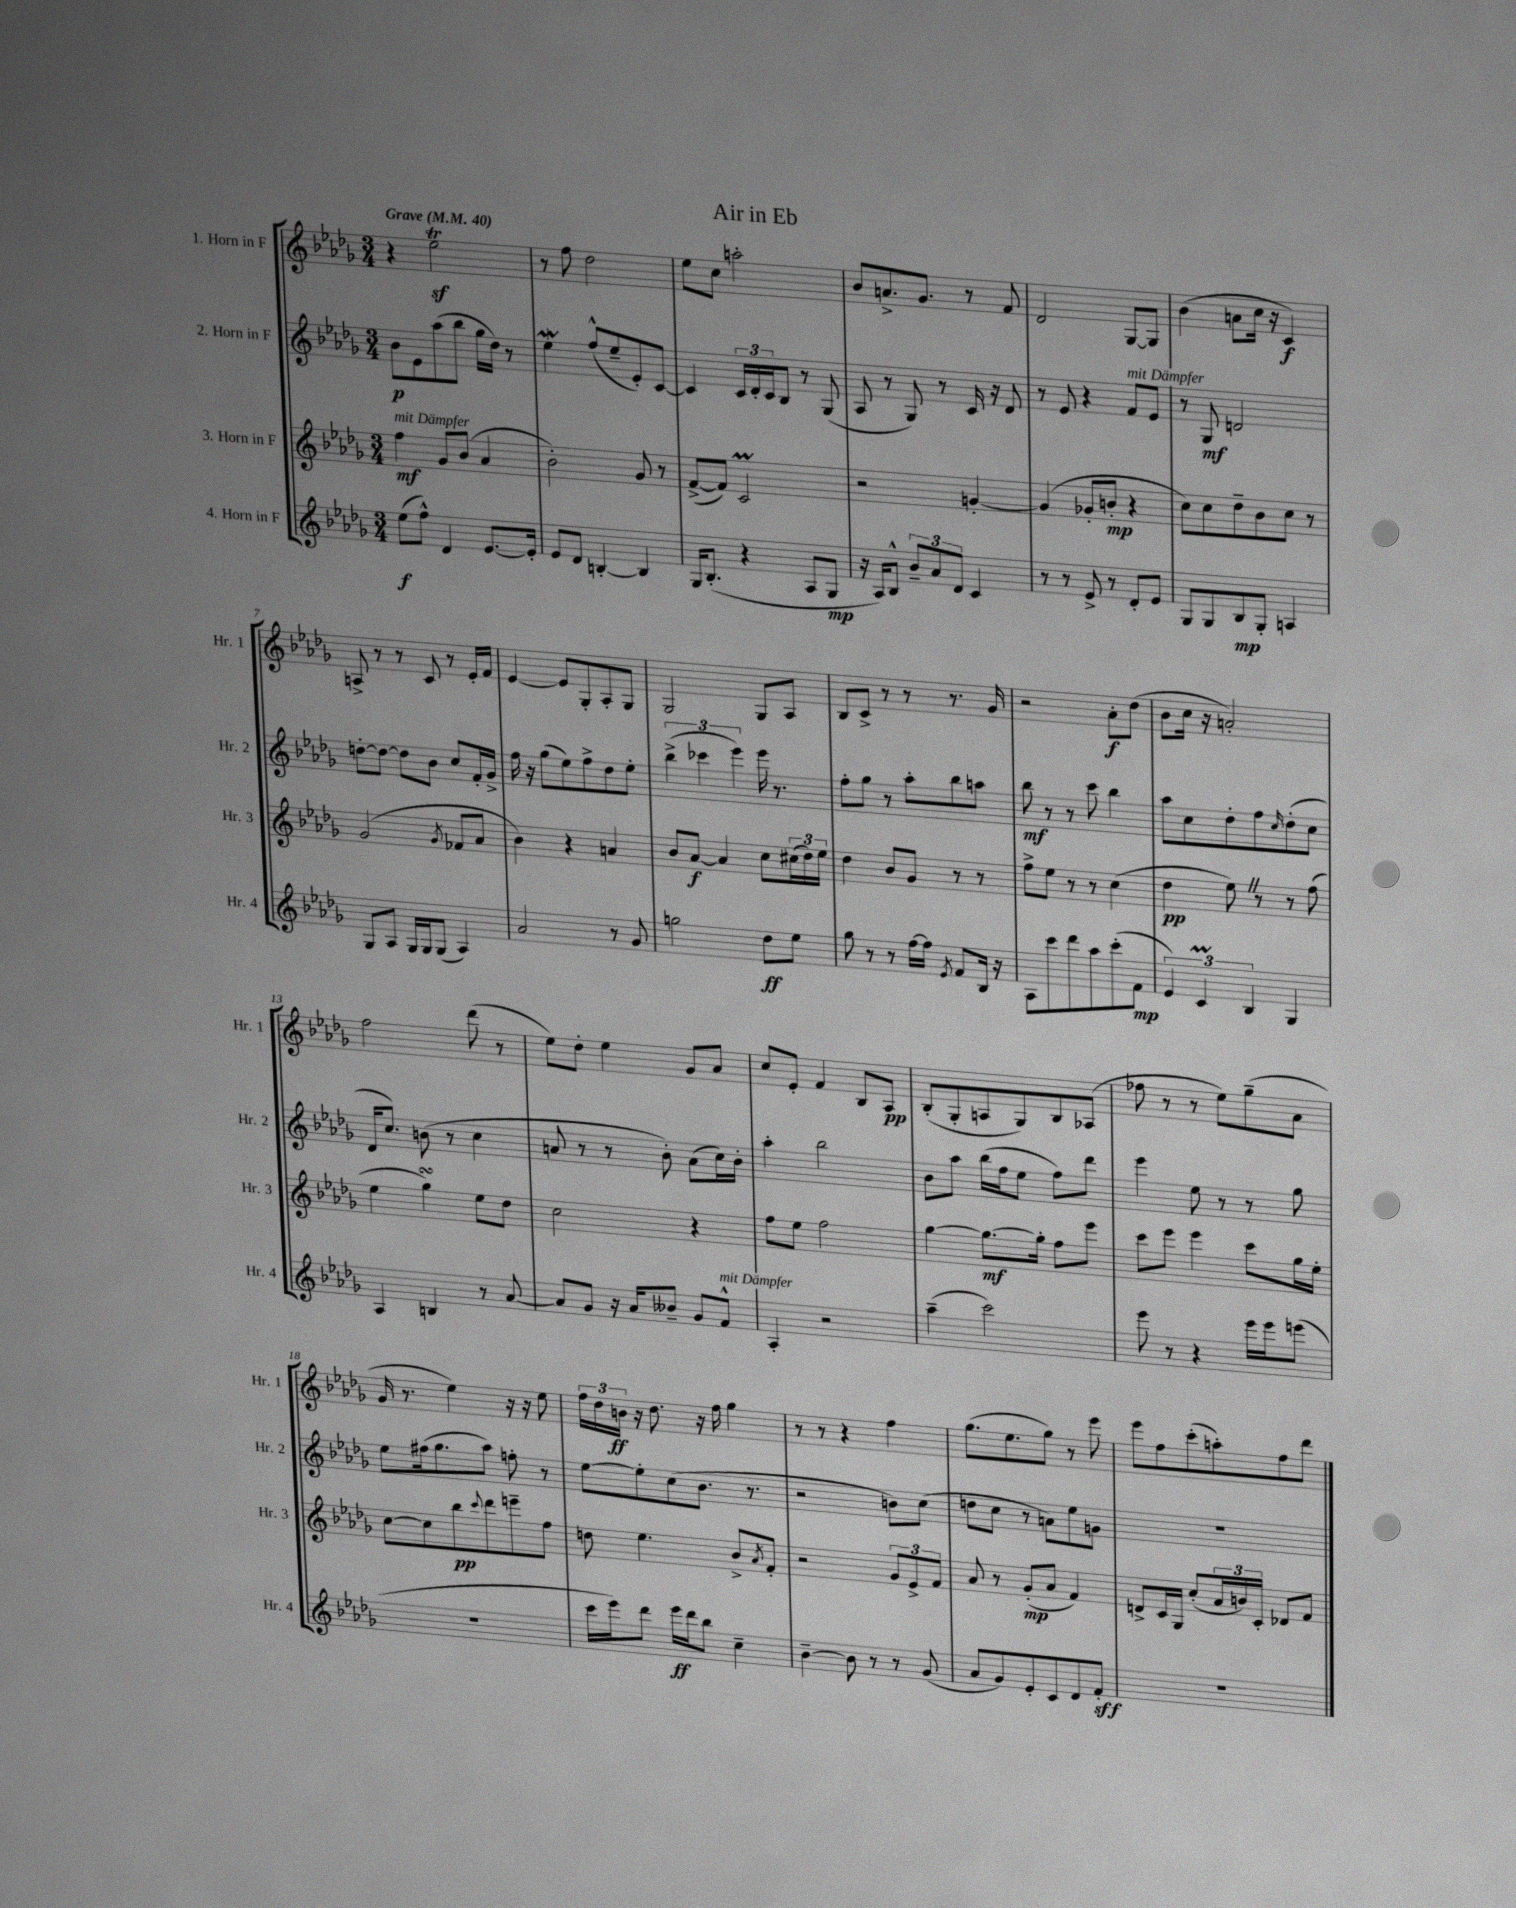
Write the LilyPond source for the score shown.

\header { title = "Air in Eb" }
<<
\new StaffGroup <<
\new Staff = "s0" \with { instrumentName = "1. Horn in F" shortInstrumentName = "Hr. 1" } {
    \clef treble \key des \major \numericTimeSignature \time 3/4 \tempo "Grave" 4 = 40
    r4 ees''2\trill\sf |
    r8 f''8 des''2 |
    ees''8 c''8 a''2-. |
    bes'8 a'8.-> ges'8. r8 f'8 |
    des'2 ges8~ ges8 |
    bes'4( a'8 c''16 r16 c'4\f) |
    a8-> r8 r8 c'8 r8 ees'16-. f'16 |
    ees'4~ ees'8 ges8-. aes8-. ges8 |
    ges2 ges8 aes8 |
    bes8 c'8-> r8 r8 r8. ges'16 |
    r2 aes'8-.\f des''8( |
    bes'8 c''16 r16 a'2-.) |
    f''2 des'''8( r8 |
    ees''8) des''8-. ees''4 ges'8 aes'8 |
    c''8 ees'8-. f'4 bes8 aes8\pp |
    bes8-.( ges8-. a8 ges8) bes8 aes8( |
    fes''8 r8 r8 ees''8) ges''8--( aes'8 |
    ges'16 r8. ees''4) r16 r16 ees''8 |
    \tuplet 3/2 { f''16 des''16 b'16\ff } r16 des''8. r16 f''16 ges''4 |
    r8 r8 r4 f''4 |
    ges''8.( ees''8. ges''8) r8 ees'''8 |
    ees'''8 f''8 c'''8-.( a''8-.) f''8 des'''8 \bar "|." |
}
\new Staff = "s1" \with { instrumentName = "2. Horn in F" shortInstrumentName = "Hr. 2" } {
    \clef treble \key des \major \numericTimeSignature \time 3/4
    bes'8\p ees'8 aes''8( bes''8 ges''16 des''16) r8 |
    ees''4\mordent f''8-^( ees''8-- ees'8-.) c'8~ |
    c'4 \tuplet 3/2 { c'16 des'16-. c'16 } bes8 r8 ges8( |
    aes8 r8 ges8) r8 c'16 r16 des'8 |
    r8 ees'8 r4 f'8^\markup { \italic "mit Dämpfer" } ees'8 |
    r8 ges8\mf d'2 |
    d''8~-. d''8~ d''8 bes'8 c''8 f'16-. ges'16-> |
    f''16 r16 ges''8( ees''8) f''8-> des''8 ees''8-. |
    \tuplet 3/2 { bes''4->( ces'''4 ees'''4) } ees'''16 r8. |
    f''8-. ges''8 r8 aes''8-. bes''8 a''8 |
    bes''8\mf r8 r8 c'''8 bes''4 |
    aes''8 c''8 des''8-. f''8 \grace { c''16 } des''8-.( c''8 |
    des'16 c''8.) b'8( r8 c''4 |
    a'8 r8 r8 bes'8-.) a'8( c''16) bes'16-. |
    aes''4-. bes''2 |
    bes'8 aes''8 bes''16( f''16 ees''8 f''8) des'''8 |
    ees'''4 ees''8 r8 r8 ges''8 |
    ees''8 fis''16( ges''8. aes''8) f''8-. r8 |
    ees''8~ ees''8-. c''8( bes'8. r8. |
    r2 b'8) c''8( |
    d''8 c''8 r8 a'8) ees''8 g'8 |
    R2. \bar "|." |
}
\new Staff = "s2" \with { instrumentName = "3. Horn in F" shortInstrumentName = "Hr. 3" } {
    \clef treble \key des \major \numericTimeSignature \time 3/4
    f''4\mf^\markup { \italic "mit Dämpfer" } ges'8 bes'8( aes'4 |
    bes'2-.) ges'8 r8 |
    f'8~->( f'8) c'2\prall |
    r2 g'4~-. |
    g'4( ges'8-. b'8-.\mp r4 |
    c''8) c''8 des''8-- bes'8 c''8 r8 |
    ges'2( \acciaccatura { ges'8 } fes'8 aes'8 |
    bes'4) r4 a'4 |
    bes'8 aes'8~\f aes'4 c''8 \tuplet 3/2 { cis''16( des''16) ees''16 } |
    des''4 bes'8 ges'8 r8 r8 |
    f''8-> ees''8 r8 r8 c''4( |
    des''4\pp ees''8) \once \override BreathingSign.text = \markup { \musicglyph "scripts.caesura.straight" } \breathe r8 r8 f''8( |
    ees''4 ges''4\turn) ees''8 des''8 |
    c''2 r4 |
    f''8 ees''8 f''2 |
    ges''4~ ges''8.~\mf ges''16-. f''8 ees'''8 |
    c'''8 ees'''8 ees'''4 c'''8 ges''16 ees''16-. |
    c''8~ c''8 bes''8\pp \appoggiatura { c'''8 } des'''8 e'''8-- f''8 |
    d''8 ees''4. bes'8-> \acciaccatura { aes'8 } f'8-. |
    r2 \tuplet 3/2 { ges'8 ees'8-> f'8 } |
    aes'8 r8 ges'8-.\mp( aes'8 f'4) |
    d'8-> c'16 ges16 c''8-.( \tuplet 3/2 { aes'16 b'16) c'16-. } des'8 f'8 \bar "|." |
}
\new Staff = "s3" \with { instrumentName = "4. Horn in F" shortInstrumentName = "Hr. 4" } {
    \clef treble \key des \major \numericTimeSignature \time 3/4
    ees''8\f( f''8-^) des'4 ees'8.~ ees'16-. |
    ees'8 des'8 b4~-. b4 |
    ges16 bes8.-.( r4 aes8 ges8\mp |
    r16 aes16) bes8-^ \tuplet 3/2 { bes'8-- aes'8 des'8 } c'4 |
    r8 r8 ees'8-> r8 des'8-. ees'8 |
    ges8 ges8 bes8\mp ges8-. a4 |
    ges8 aes8 ges16 ges16 ges8( aes4) |
    aes'2 r8 ges'8 |
    g''2 des''8\ff ees''8 |
    ges''8 r8 r8 f''16~ f''16 \acciaccatura { ees'8 } f'8 bes16 r16 |
    aes8 c'''8 des'''8 aes''8 c'''8-.( f'8\mp |
    \tuplet 3/2 { ees'4) c'4\prall bes4 } ges4 |
    aes4 b4 r8 aes'8~ |
    aes'8 ges'8 r16 aes'16 beses'8-- ges'8 f'8-^^\markup { \italic "mit Dämpfer" } |
    aes4-. r2 |
    aes''4--( c'''2) |
    ees'''8 r8 r4 ees'''16 ees'''16 e'''8( |
    R2. |
    c'''16 ees'''16) des'''8 ees'''16\ff des'''16 bes''8 c''4-- |
    bes'4~-- bes'8 r8 r8 ges'8( |
    aes'8 ges'8) ees'8-. c'8 des'8 f'8-.\sff |
    r2. \bar "|." |
}
>>
>>
